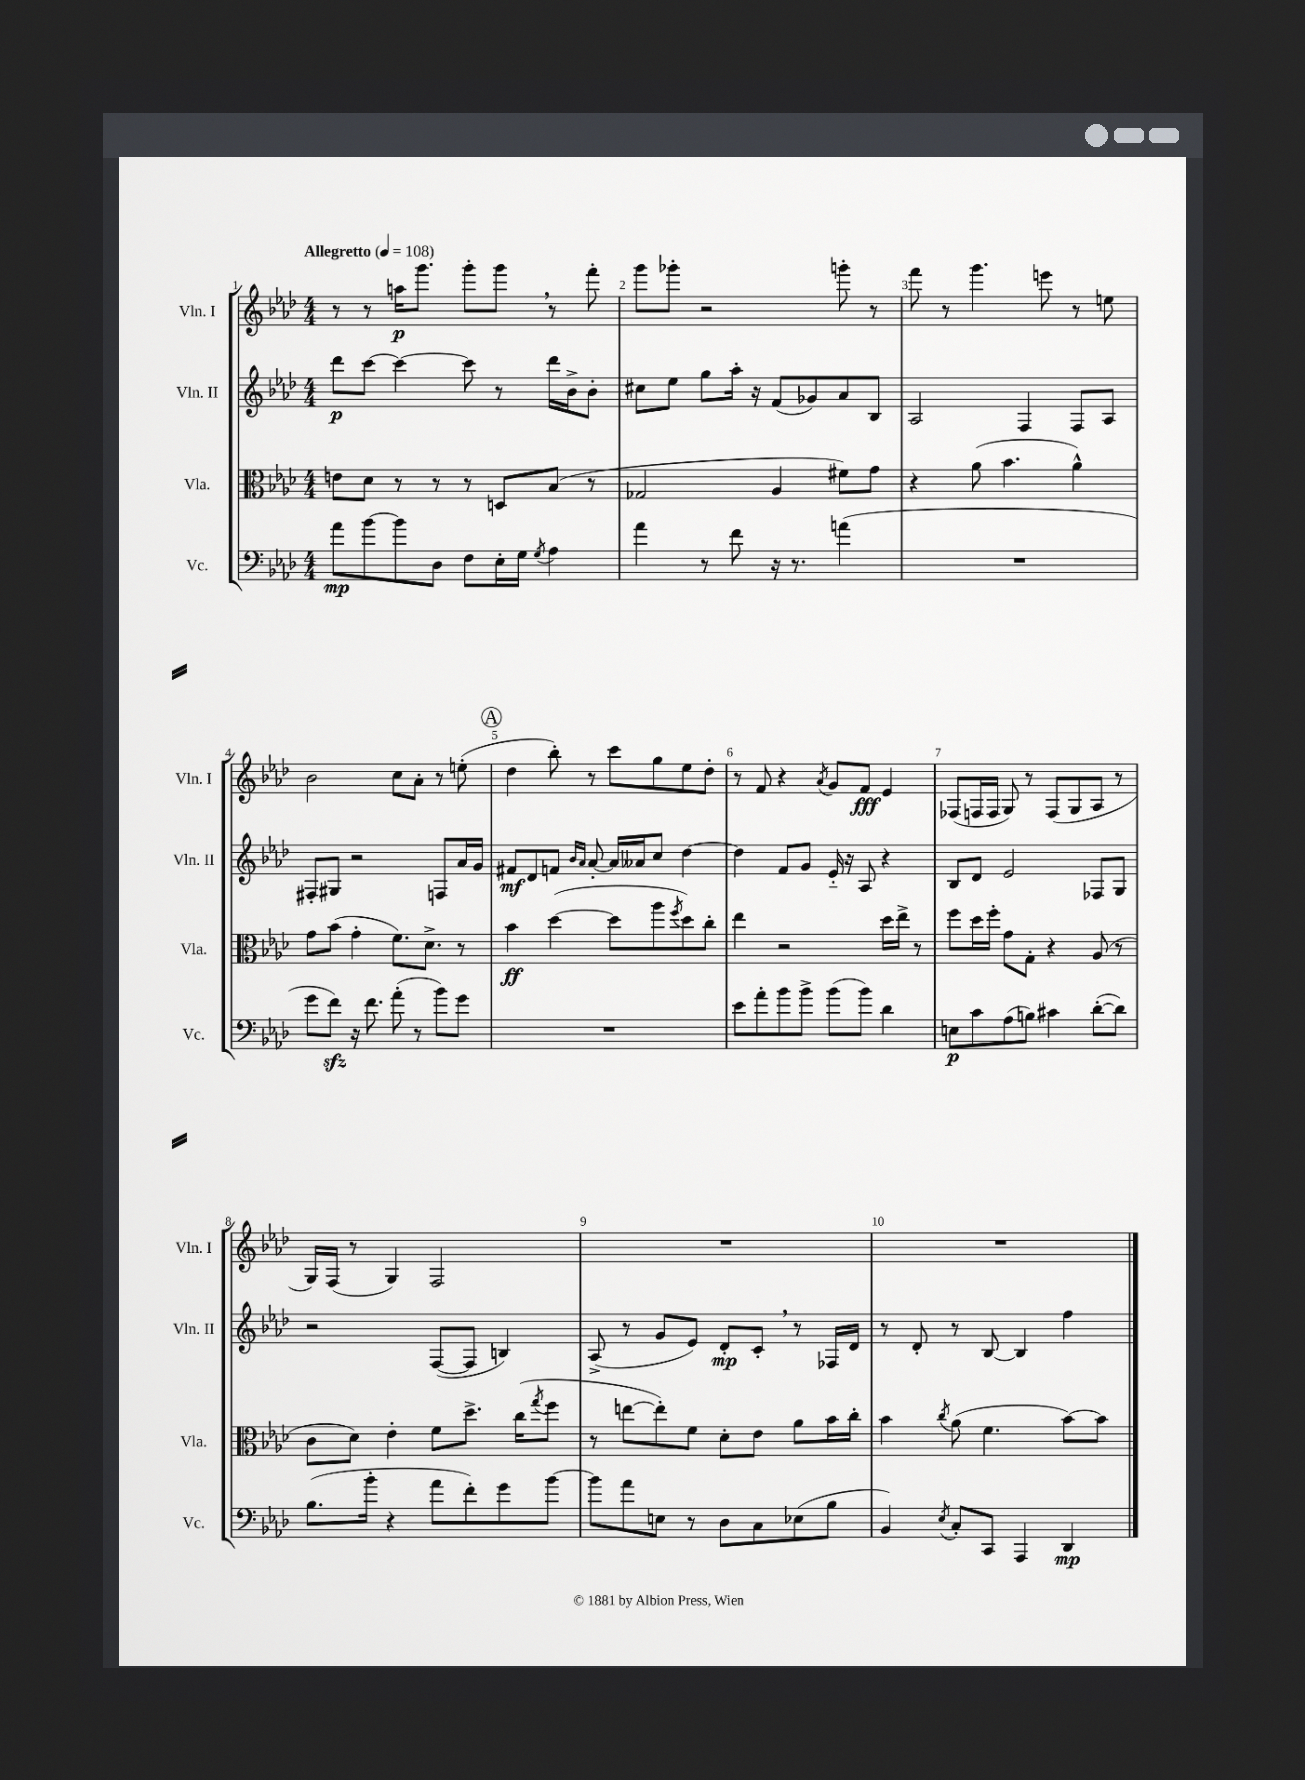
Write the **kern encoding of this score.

**kern	**dynam	**kern	**dynam	**kern	**dynam	**kern	**dynam
*part4	*part4	*part3	*part3	*part2	*part2	*part1	*part1
*staff4	*staff4	*staff3	*staff3	*staff2	*staff2	*staff1	*staff1
*I"Vc.	*	*I"Vla.	*	*I"Vln. II	*	*I"Vln. I	*
*I'Vc.	*	*I'Vla.	*	*I'Vln. II	*	*I'Vln. I	*
*clefF4	*	*clefC3	*	*clefG2	*	*clefG2	*
*k[b-e-a-d-]	*	*k[b-e-a-d-]	*	*k[b-e-a-d-]	*	*k[b-e-a-d-]	*
*M4/4	*	*M4/4	*	*M4/4	*	*M4/4	*
*MM108	*	*MM108	*	*MM108	*	*MM108	*
=1	=1	=1	=1	=1	=1	=1	=1
!	!	!	!	!	!	!LO:TX:a:B:t=Allegretto	!
8a-\L	mp	8en\L	.	8ddd-\L	p	8r	.
[8b-\	.	8d-\J	.	[8ccc\J	.	8r	.
8b-\]	.	8r	.	4ccc\_	.	16aan\KL	p
.	.	.	.	.	.	8.ggg\J	.
8D-\J	.	8r	.	.	.	.	.
8F\L	.	8r	.	8ccc\]	.	8ggg'\L	.
16E-'\L	.	8Dn/L	.	8r	.	8ggg,\J	.
16G\JJ	.	.	.	.	.	.	.
8qG/	.	.	.	.	.	.	.
4A-\	.	(8B-/J	.	16ddd-\LL	.	8r	.
.	.	.	.	16b-^\J	.	.	.
.	.	8r	.	8b-'\J	.	8fff'\	.
=2	=2	=2	=2	=2	=2	=2	=2
4a-\	.	2G-X/	.	8cc#X\L	.	8ggg\L	.
.	.	.	.	8ee-\J	.	8ggg-X'\J	.
8r	.	.	.	8gg\L	.	2r	.
8f\	.	.	.	16aa-'\Jk	.	.	.
.	.	.	.	16r	.	.	.
16r	.	4A-/	.	(8f/L	.	.	.
8.r	.	.	.	.	.	.	.
.	.	.	.	8g-X/)	.	.	.
(4an\	.	8f#X\L)	.	8a-/	.	8gggn'\	.
.	.	8g\J	.	8B-/J	.	8r	.
=3	=3	=3	=3	=3	=3	=3	=3
1r	.	4r	.	2A-/	.	8fff\	.
.	.	.	.	.	.	8r	.
.	.	(8a-\	.	.	.	4.ggg\	.
.	.	4.b-\	.	.	.	.	.
.	.	.	.	4F/	.	.	.
.	.	.	.	.	.	8eeen\	.
.	.	4a-^^\)	.	8F/L	.	8r	.
.	.	.	.	8A-/J	.	8een\	.
!!LO:LB:g=z
=4	=4	=4	=4	=4	=4	=4	=4
8g\L	.	8g\L	.	8F#X'/L	.	2b-\	.
8fzz\J)	.	(8b-\J	.	8G#X/J	.	.	.
16r	.	4g'\	.	2r	.	.	.
8.f\	.	.	.	.	.	.	.
(8a-'\	.	8.f\L)	.	.	.	8cc\L	.
8r	.	.	.	.	.	8a-'\J	.
.	.	8.d-^\J	.	.	.	.	.
8b-\L)	.	.	.	8Fn/L	.	8r	.
8g\J	.	8r	.	16a-/L	.	(8een'\	.
.	.	.	.	16g/JJ	.	.	.
!!LO:REH:place=s1:t=A
=5	=5	=5	=5	=5	=5	=5	=5
1r	.	4b-\	ff	8f#X/L	mf	4dd-\	.
.	.	.	.	8d-/	.	.	.
.	.	([4dd-\	.	8fn/J	.	8bb-'\)	.
.	.	.	.	16qqb-/LL	.	.	.
.	.	.	.	16qqa-/JJ	.	.	.
.	.	.	.	[8a-'/	.	8r	.
.	.	8dd-\L]	.	16a-/LL]	.	8ccc\L	.
.	.	.	.	16a--X/J	.	.	.
.	.	8aa-\	.	8cc/J	.	8gg\	.
.	.	8qff/	.	.	.	.	.
.	.	8dd-\)	.	[4dd-\	.	8ee-\	.
.	.	8cc'\J	.	.	.	8dd-'\J	.
=6	=6	=6	=6	=6	=6	=6	=6
8e-\L	.	4ee-\	.	4dd-\]	.	8r	.
8a-'\	.	.	.	.	.	8f/	.
8b-\	.	2r	.	8f/L	.	4r	.
8b-^\J	.	.	.	8g/J	.	.	.
.	.	.	.	.	.	8qa-/	.
(8b-\L	.	.	.	16e-/	.	8g/L	.
.	.	.	.	16r	.	.	.
8b-\J)	.	.	.	8A-/	.	8f/J	fff
4d-\	.	16dd-\LL	.	4r	.	4e-/	.
.	.	16ee-^\JJ	.	.	.	.	.
.	.	8r	.	.	.	.	.
=7	=7	=7	=7	=7	=7	=7	=7
8En\L	p	8ff\L	.	8B-/L	.	(8F-X/L	.
8c\	.	16dd-\L	.	8d-/J	.	16Fn/L	.
.	.	16ff'\JJ	.	.	.	16F/JJ	.
(8A-\	.	8g\L	.	2e-/	.	8G/)	.
8Bn\J)	.	8G'\J	.	.	.	8r	.
4c#X\	.	4r	.	.	.	(8F/L	.
.	.	.	.	.	.	8G/	.
([8d-'\L	.	(8A-/	.	8F-X/L	.	8A-/J	.
8d-\J])	.	8r	.	8G/J	.	8r	.
!!LO:LB:g=z
=8	=8	=8	=8	=8	=8	=8	=8
(8.B-\L	.	8c\L	.	2r	.	16G/LL)	.
.	.	.	.	.	.	(16F/JJ	.
.	.	8d-\J)	.	.	.	8r	.
16b-'\Jk	.	.	.	.	.	.	.
4r	.	4e-'\	.	.	.	4G/)	.
8a-\L	.	8f\L	.	([8F/L	.	2F/	.
8f'\)	.	8.dd-^\J	.	8F/J]	.	.	.
8g\	.	.	.	4Bn/)	.	.	.
.	.	(16cc\KL	.	.	.	.	.
.	.	8qgg/	.	.	.	.	.
[8b-\J	.	8ff\J	.	.	.	.	.
=9	=9	=9	=9	=9	=9	=9	=9
8b-\L]	.	8r	.	(8A-^/	.	1r	.
8a-\	.	[8een\L	.	8r	.	.	.
8En\J	.	8ee'\])	.	8g/L	.	.	.
8r	.	8f\J	.	8e-/J)	.	.	.
8D-\L	.	8d-'\L	.	8d-'/L	mp	.	.
8C\	.	8e-\J	.	8c',/J	.	.	.
(8E-X\	.	8a-\L	.	8r	.	.	.
8B-\J	.	16b-\L	.	16F-X/LL	.	.	.
.	.	16cc'\JJ	.	16d-/JJ	.	.	.
=10	=10	=10	=10	=10	=10	=10	=10
4BB-/)	.	4b-\	.	8r	.	1r	.
.	.	.	.	8d-'/	.	.	.
8qE-/	.	8qcc/	.	.	.	.	.
8C'/L	.	(8a-\	.	8r	.	.	.
8CC/J	.	4.f\	.	[8B-/	.	.	.
4AAA-/	.	.	.	4B-/]	.	.	.
4DD-/	mp	[8b-\L)	.	4ff\	.	.	.
.	.	8b-\J]	.	.	.	.	.
==	==	==	==	==	==	==	==
*-	*-	*-	*-	*-	*-	*-	*-
